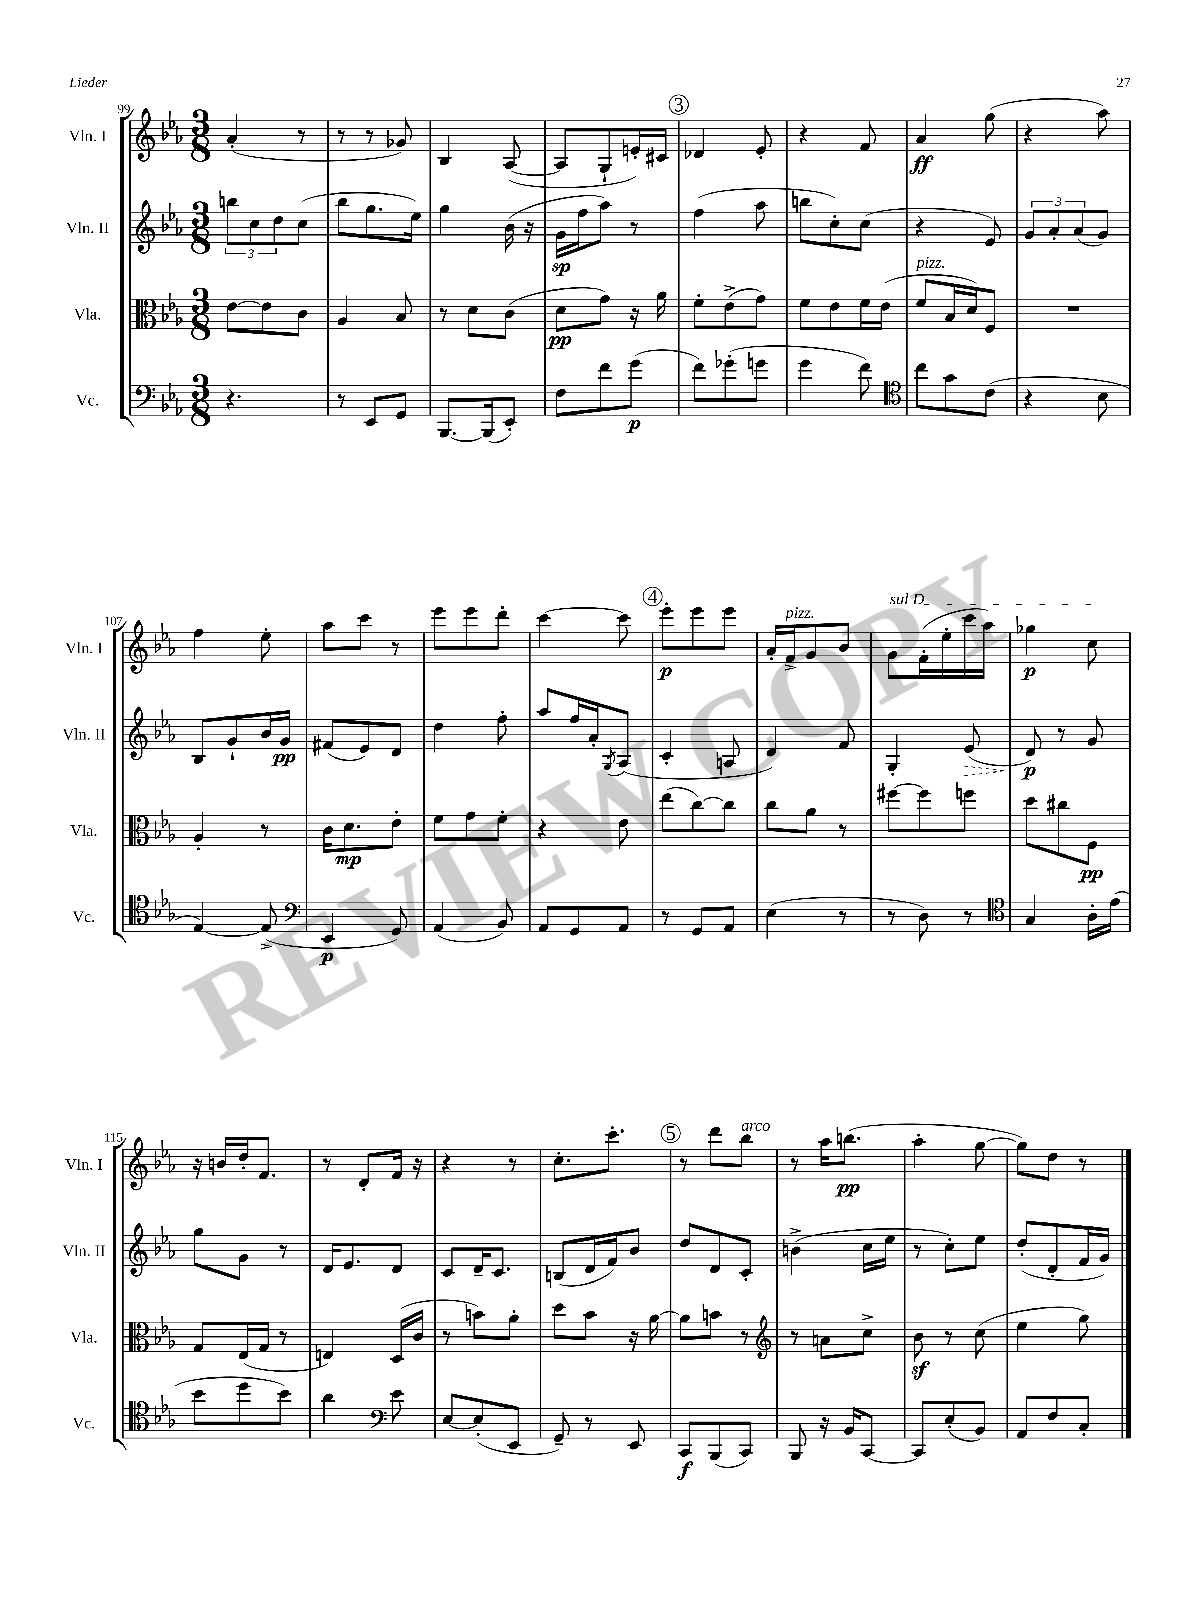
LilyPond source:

<<
\new StaffGroup <<
\new Staff = "s0" \with { instrumentName = "Vln. I" shortInstrumentName = "Vln. I" } {
    \clef treble \key ees \major \numericTimeSignature \time 3/8
    aes'4-.( r8 |
    r8 r8 ges'8) |
    bes4 aes8~( |
    aes8 g8-! e'16-.) cis'16 |
    \mark \markup { \circle "3" } des'4 ees'8-. |
    r4 f'8 |
    aes'4\ff g''8( |
    r4 aes''8) |
    f''4 ees''8-. |
    aes''8 c'''8 r8 |
    ees'''8 ees'''8 d'''8-. |
    c'''4~ c'''8 |
    \mark \markup { \circle "4" } ees'''8-.\p ees'''8 ees'''8 |
    aes'16-. f'16->^\markup { \italic "pizz." } g'8 bes'8 |
    \once \override TextSpanner.bound-details.left.text = \markup { \italic "sul D" } g'8\startTextSpan f'16-.( ees''16-. c'''16 aes''16) |
    ges''4\p c''8\stopTextSpan |
    r16 b'16 d''16-. f'8. |
    r8 d'8-. f'16 r16 |
    r4 r8 |
    c''8.-. c'''8.-. |
    \mark \markup { \circle "5" } r8 d'''8 bes''8^\markup { \italic "arco" } |
    r8 aes''16 b''8.\pp( |
    aes''4-. g''8~ |
    g''8) d''8 r8 \bar "|." |
}
\new Staff = "s1" \with { instrumentName = "Vln. II" shortInstrumentName = "Vln. II" } {
    \clef treble \key ees \major \numericTimeSignature \time 3/8
    \tuplet 3/2 { b''8 c''8 d''8 } c''8( |
    bes''8 g''8. ees''16) |
    g''4 bes'16( r16 |
    g'16\sp f''16 aes''8) r8 |
    \mark \markup { \circle "3" } f''4( aes''8 |
    b''8 c''8-.) c''8( |
    r4 ees'8) |
    \tuplet 3/2 { g'8 aes'8-. aes'8( } g'8) |
    bes8 g'8-! bes'16 g'16\pp |
    fis'8( ees'8) d'8 |
    d''4 f''8-. |
    aes''8 f''16 aes'16-. \acciaccatura { g8 } aes8( |
    \mark \markup { \circle "4" } c'4-. a8 |
    d'4) f'8 |
    g4-. \once \override Hairpin.style = #'dashed-line ees'8\>( |
    d'8\p\!) r8 g'8 |
    g''8 g'8 r8 |
    d'16 ees'8. d'8 |
    c'8 d'16-- c'8. |
    b8( d'16 f'16) bes'8 |
    \mark \markup { \circle "5" } d''8 d'8 c'8-. |
    b'4->( c''16 ees''16 |
    r8 c''8-.) ees''8 |
    d''8-.( d'8-. f'16 g'16) \bar "|." |
}
\new Staff = "s2" \with { instrumentName = "Vla." shortInstrumentName = "Vla." } {
    \clef alto \key ees \major \numericTimeSignature \time 3/8
    ees'8~ ees'8 c'8 |
    aes4 bes8 |
    r8 d'8 c'8( |
    d'8\pp g'8) r16 aes'16 |
    \mark \markup { \circle "3" } f'8-. ees'8->( g'8) |
    f'8 ees'8 f'16 ees'16( |
    f'8^\markup { \italic "pizz." } bes16 d'16) f8 |
    R4. |
    aes4-. r8 |
    c'16 d'8.\mp ees'8-. |
    f'8 g'8 f'8-. |
    r4 ees'8 |
    \mark \markup { \circle "4" } ees''8( c''8~) c''8 |
    c''8 aes'8 r8 |
    fis''8~ fis''8 f''8 |
    d''8 cis''8 f8\pp |
    g8 ees16( g16 r8 |
    e4) d16( c'16 |
    r8 b'8) aes'8-. |
    d''8 bes'8 r16 aes'16~ |
    \mark \markup { \circle "5" } aes'8 b'8 r8 |
    \clef treble r8 a'8 c''8-> |
    bes'8\sf r8 c''8( |
    ees''4 g''8) \bar "|." |
}
\new Staff = "s3" \with { instrumentName = "Vc." shortInstrumentName = "Vc." } {
    \clef bass \key ees \major \numericTimeSignature \time 3/8
    r4. |
    r8 ees,8 g,8 |
    bes,,8.~ bes,,16( ees,8-.) |
    f8 f'8 g'8\p( |
    \mark \markup { \circle "3" } f'8) ges'8-.( g'8 |
    g'4 f'8) |
    \clef tenor c''8 g'8 c'8( |
    r4 bes8 |
    ees4~) ees8->( |
    \clef bass ees,4\p g,8) |
    aes,4( bes,8) |
    aes,8 g,8 aes,8 |
    \mark \markup { \circle "4" } r8 g,8 aes,8 |
    ees4( r8 |
    r8 d8) r8 |
    \clef tenor g4 aes16-. ees'16( |
    bes'8 d''8 bes'8) |
    aes'4 \clef bass ees'8 |
    ees8~ ees8-.( ees,8 |
    g,8--) r8 ees,8 |
    \mark \markup { \circle "5" } c,8\f bes,,8( c,8) |
    bes,,8 r16 bes,16 c,8~ |
    c,8 ees8-.( bes,8) |
    aes,8 f8 c8-. \bar "|." |
}
>>
>>
\layout { \context { \Score currentBarNumber = #99 } }
